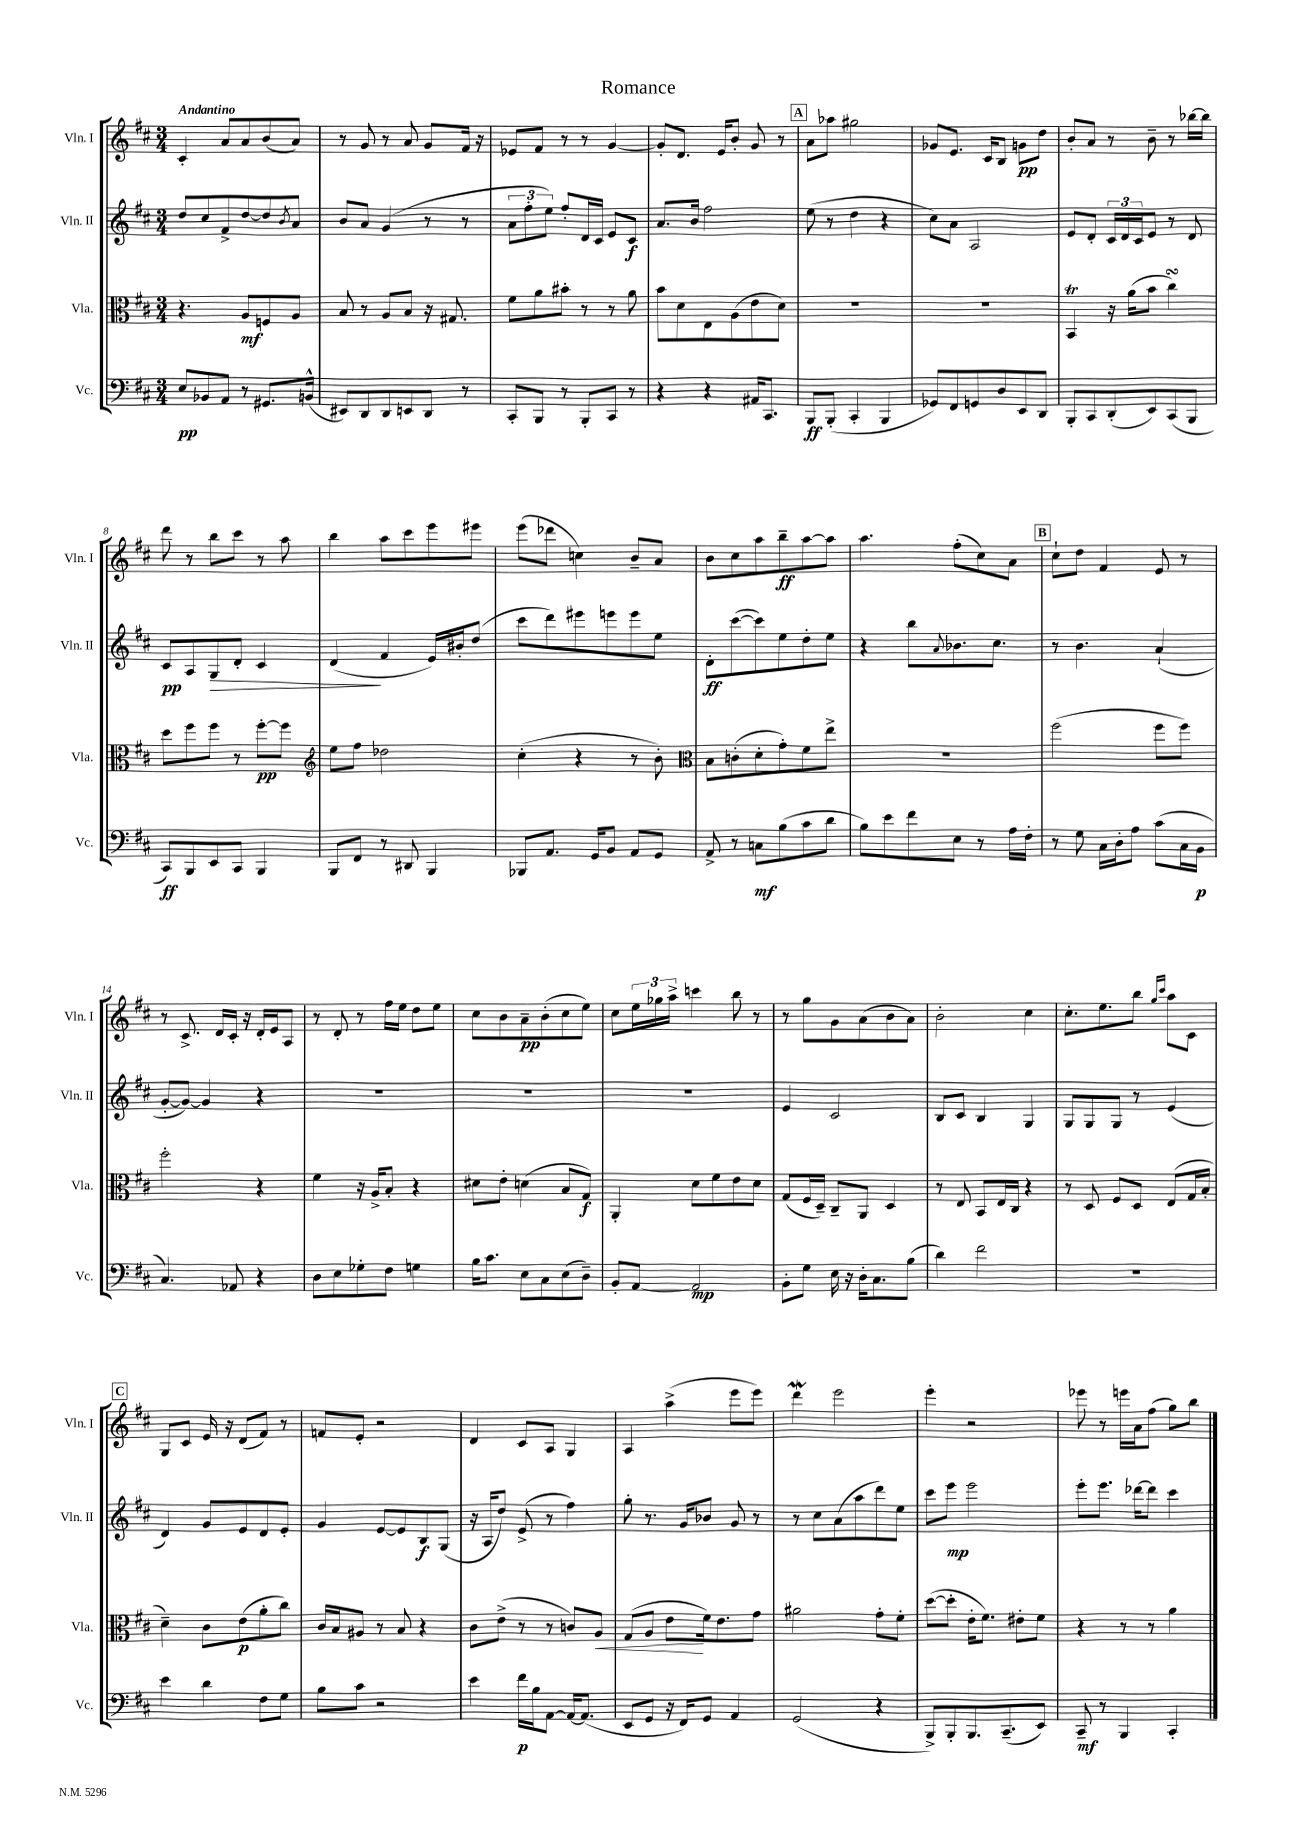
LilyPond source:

\header { title = "Romance" }
<<
\new StaffGroup <<
\new Staff = "s0" \with { instrumentName = "Vln. I" shortInstrumentName = "Vln. I" } {
    \clef treble \key d \major \numericTimeSignature \time 3/4 \tempo "Andantino"
    cis'4-. a'8 a'8 b'8( a'8) |
    r8 g'8 r8 a'8 g'8 fis'16 r16 |
    ees'8 fis'8 r8 r8 g'4~ |
    g'8-. d'8. e'16 b'8-. g'8 r8 |
    \mark \markup { \box "A" } a'8 aes''8 gis''2 |
    ges'8 e'8. cis'16 b8 g'8\pp d''8 |
    b'8-. a'8 r8 b'8-- r8 bes''16~ bes''16 |
    d'''8 r8 b''8 cis'''8 r8 a''8 |
    b''4 a''8 cis'''8 e'''8 eis'''8 |
    e'''8( des'''8 c''4) b'8-- a'8 |
    b'8 cis''8 a''8 b''8--\ff a''8~ a''8 |
    a''4. fis''8-.( cis''8) a'8 |
    \mark \markup { \box "B" } cis''8-! d''8 fis'4 e'8 r8 |
    r8 cis'8.-> d'16 cis'16-. r16 d'16-. e'16 a8 |
    r8 d'8-. r8 fis''16 e''16 d''8 e''8 |
    cis''8 b'8 a'8--\pp b'8-.( cis''8 e''8) |
    cis''8 \tuplet 3/2 { e''16 ges''16 a''16-> } c'''4 b''8 r8 |
    r8 g''8 g'8 a'8( b'8 a'8) |
    b'2-. cis''4 |
    cis''8.-. e''8. b''8 \grace { g''16 cis'''16 } a''8 cis'8 |
    \mark \markup { \box "C" } g8 cis'8 e'16 r16 d'8( fis'8) r8 |
    f'8 e'8-. r2 |
    d'4 cis'8 a8 g4 |
    a4 a''4->( e'''8 e'''8) |
    d'''4\mordent e'''2 |
    e'''4-. r2 |
    ees'''8 r8 e'''16 a'16 fis''8( g''8) b''8 \bar "|." |
}
\new Staff = "s1" \with { instrumentName = "Vln. II" shortInstrumentName = "Vln. II" } {
    \clef treble \key d \major \numericTimeSignature \time 3/4
    d''8 cis''8 fis'8-> d''8~ d''8 \acciaccatura { b'8 } a'8 |
    b'8 a'8 g'4( r8 r8 |
    \tuplet 3/2 { a'8 fis''8-. e''8) } fis''8-. d'16 cis'16 e'8 cis'8\f |
    a'8. b'16 fis''2 |
    \mark \markup { \box "A" } e''8( r8 d''4 r4 |
    cis''8) a'8 a2 |
    e'8 d'8-. \tuplet 3/2 { cis'16 d'16 cis'16 } e'8 r8 d'8 |
    cis'8\pp a8 g8\> d'8-. cis'4 |
    d'4\!( fis'4 e'16) bis'16-. d''8( |
    cis'''8 d'''8) eis'''8 e'''8 e'''8 e''8 |
    d'8-.\ff cis'''8~( cis'''8) e''8 d''8-. e''8 |
    r4 b''8 \appoggiatura { a'8 } bes'8. cis''8. |
    \mark \markup { \box "B" } r8 b'4. a'4-!( |
    g'8~-. g'8~) g'4 r4 |
    R2. |
    R2. |
    R2. |
    e'4 cis'2 |
    b8 cis'8 b4 g4 |
    g8 g8 g8 r8 e'4( |
    \mark \markup { \box "C" } d'4) g'8 e'8 d'8 e'8-. |
    g'4 e'8~ e'8 b8\f g8( |
    r16 a16 d''8) e'8->( r8 fis''4) |
    g''8-. r8. g'16 bes'8 g'8 r8 |
    r8 cis''8 a'8( a''8 d'''8) e''8 |
    cis'''8 e'''8\mp e'''2 |
    e'''8-. e'''8. des'''16~ des'''8 cis'''4 \bar "|." |
}
\new Staff = "s2" \with { instrumentName = "Vla." shortInstrumentName = "Vla." } {
    \clef alto \key d \major \numericTimeSignature \time 3/4
    r4. a8\mf f8 a8 |
    b8 r8 a8 b8 r16 gis8. |
    fis'8 a'8 bis'8-. r8 r8 a'8 |
    b'8 d'8 e8 a8( e'8 d'8) |
    \mark \markup { \box "A" } R2. |
    R2. |
    b,4\trill r16 a'16( b'8 cis''4\turn) |
    d''8 fis''8 fis''8 r8 fis''8~-.\pp fis''8 |
    \clef treble e''8 fis''8 des''2 |
    cis''4-.( r4 r8 b'8-.) |
    \clef alto b8 c'8-.( d'8-. g'8-.) fis'8 e''8-> |
    R2. |
    \mark \markup { \box "B" } fis''2( fis''8 fis''8) |
    fis''2-. r4 |
    fis'4 r16 a16-> b8-. r4 |
    dis'8 e'8-. d'4( b8 g8\f) |
    a,4-. d'8 fis'8 e'8 d'8 |
    g8( fis16 d16--) cis8-- a,8 d4 |
    r8 e8 b,8 e16 cis16 r4 |
    r8 d8 fis8 d8 e8( g16 b16-. |
    \mark \markup { \box "C" } d'4--) cis'8 e'8\p( a'8-. cis''8) |
    cis'16 b16 ais8 r8 b8 r4 |
    cis'8 e'8->( r8 r8 c'8) a8\< |
    g8( a8 e'8\! fis'16) e'8. g'8 |
    ais'2 g'8-. fis'8-. |
    d''8~( d''8-. e'16-. fis'8.) eis'8-. fis'8 |
    r4 r8 r8 a'4 \bar "|." |
}
\new Staff = "s3" \with { instrumentName = "Vc." shortInstrumentName = "Vc." } {
    \clef bass \key d \major \numericTimeSignature \time 3/4
    e8\pp bes,8 a,8 r8 gis,8. b,16-^( |
    eis,8) d,8 d,8 e,8 d,8 r8 |
    cis,8-. b,,8 r8 b,,8-. cis,8 r8 |
    r4 r4 ais,16 cis,8. |
    \mark \markup { \box "A" } b,,8\ff b,,8-.( cis,4-. b,,4 |
    ges,8) fis,8 g,8 d8 e,8 d,8 |
    b,,8-. cis,8 d,8-.( e,8) cis,8( b,,8 |
    cis,8\ff) b,,8 e,8 cis,8 b,,4 |
    b,,8 fis,8 r8 dis,8 b,,4 |
    bes,,8 a,8. g,16 b,8 a,8 g,8 |
    a,8-> r8 c8\mf b8( cis'8 d'8 |
    b8) e'8 fis'8 e8 r8 a16 fis16-. |
    \mark \markup { \box "B" } r8 g8 cis16 d16-. a8 cis'8( cis16 b,16\p |
    cis4.) aes,8 r4 |
    d8 e8 ges8-. fis8 g4 |
    b16 cis'8. e8 cis8 e8( d8--) |
    b,8-. a,8~ a,2\mp |
    b,8-. g8 e16 r16 d16-. cis8. b8( |
    d'4) fis'2 |
    R2. |
    \mark \markup { \box "C" } e'4 d'4 fis8 g8 |
    b8 cis'8 r2 |
    e'4 fis'16\p b16 a,8~ a,16~ a,8.( |
    e,8 g,8 r16 fis,16) g,8 a,4 |
    g,2( r4 |
    b,,8->) b,,8-. b,,8. cis,8.--( e,8) |
    cis,8--\mf r8 b,,4 cis,4-. \bar "|." |
}
>>
>>
